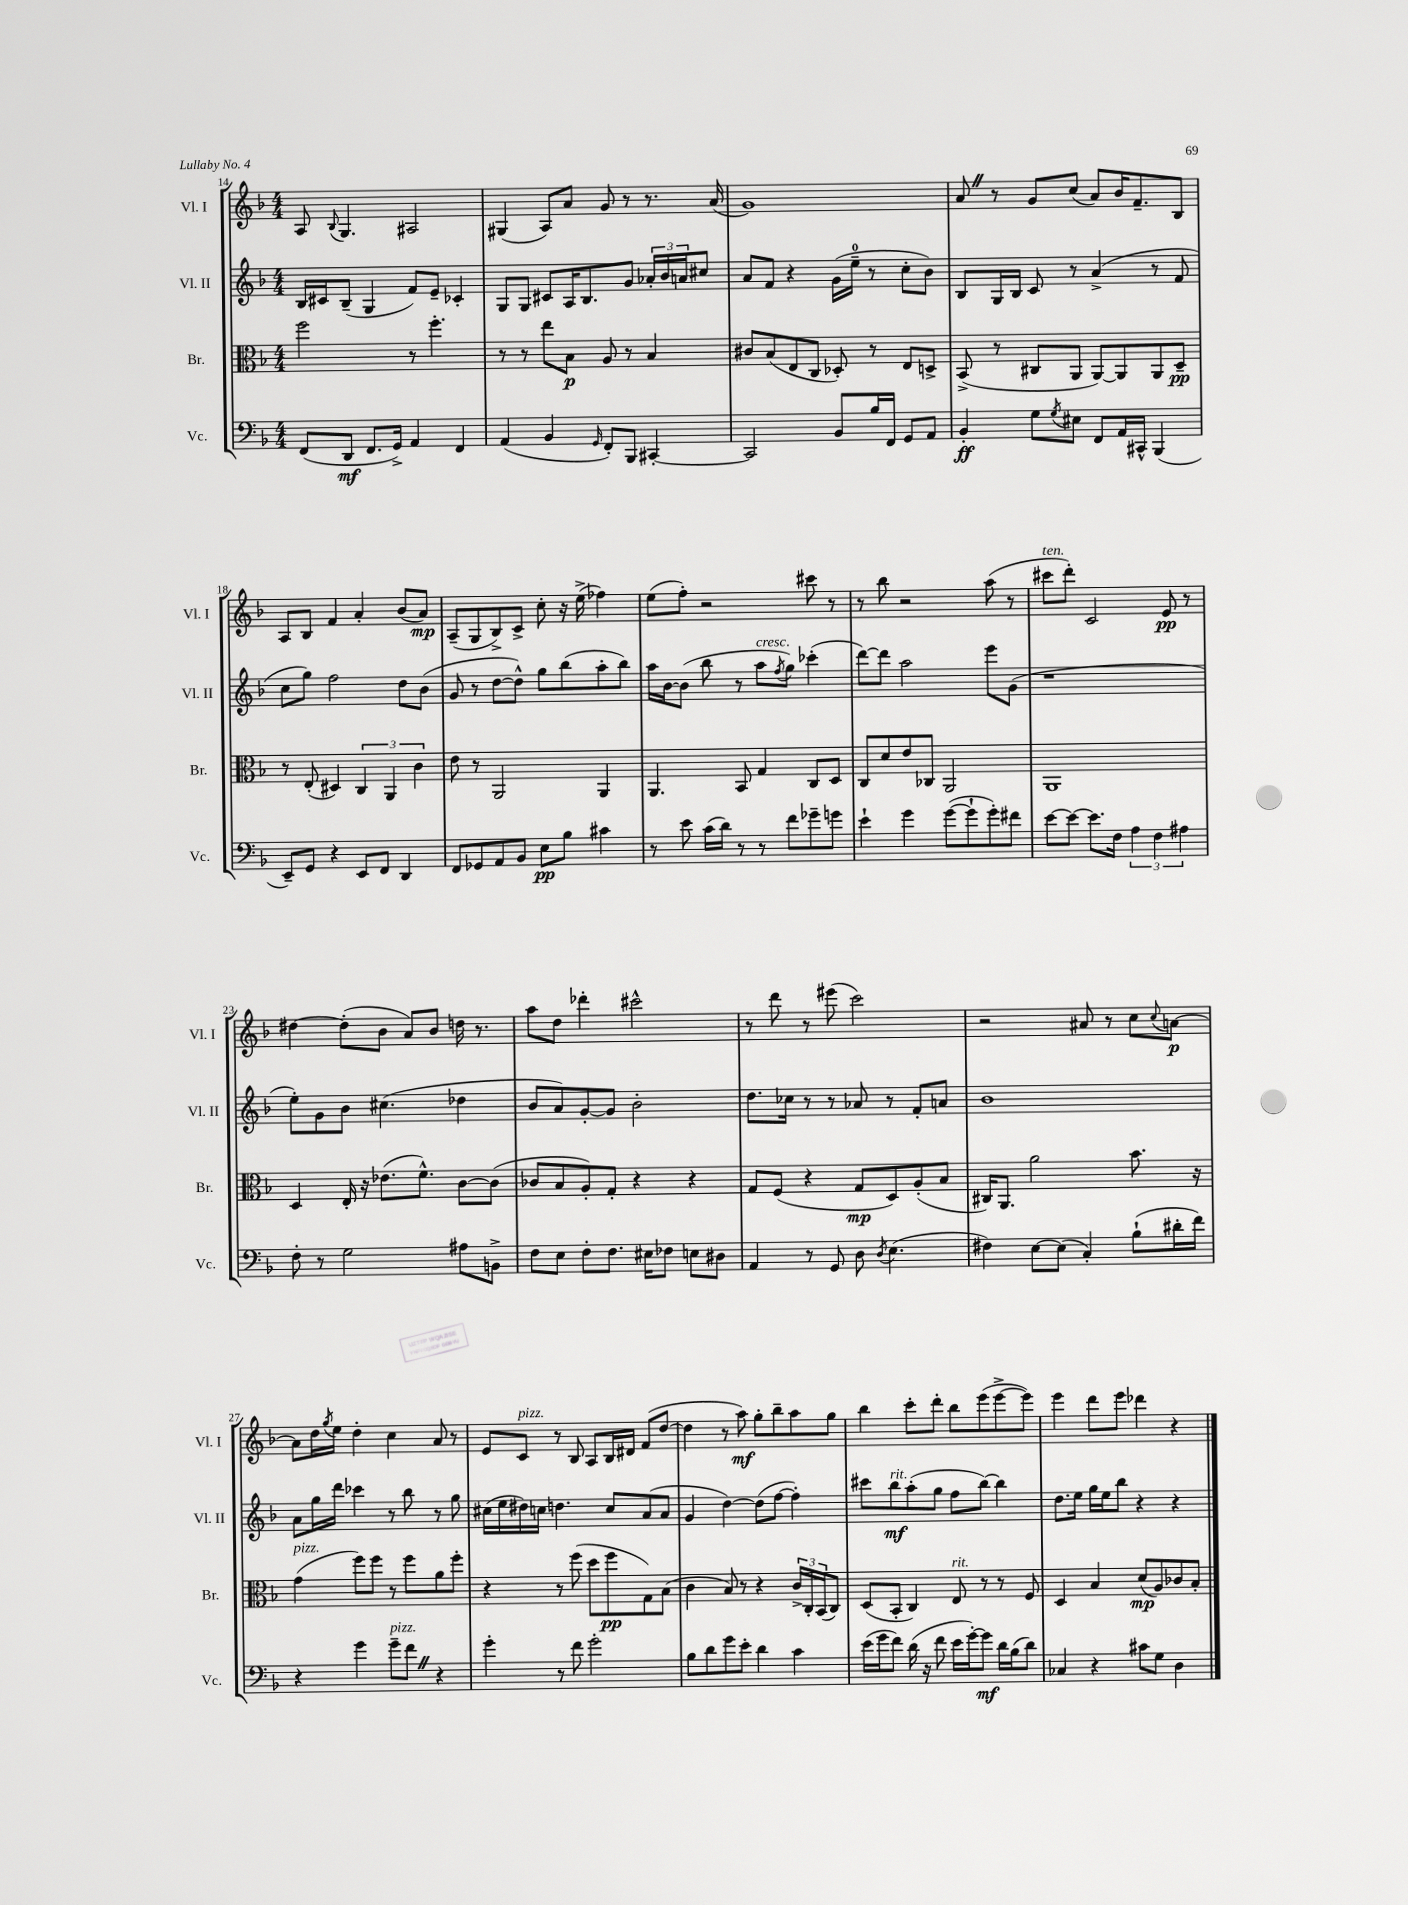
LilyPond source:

<<
\new StaffGroup <<
\new Staff = "s0" \with { instrumentName = "Vl. I" shortInstrumentName = "Vl. I" } {
    \clef treble \key f \major \numericTimeSignature \time 4/4
    a8 \appoggiatura { bes8 } g4. ais2 |
    gis4( a8) a'8 g'8 r8 r8. a'16( |
    g'1) |
    a'8 \once \override BreathingSign.text = \markup { \musicglyph "scripts.caesura.straight" } \breathe r8 g'8 c''8( a'8) bes'16 f'8.-- bes8 |
    a8 bes8 f'4 a'4-. bes'8( a'8\mp) |
    a8--( g8 bes8->) c'8-> c''8-. r16 e''16->( fes''4) |
    e''8( f''8-.) r2 cis'''8 r8 |
    r8 bes''8 r2 a''8( r8 |
    cis'''8^\markup { \italic "ten." } d'''8-.) c'2 e'8\pp r8 |
    dis''4~ dis''8-.( bes'8 a'8) bes'8 d''16 r8. |
    a''8 d''8 des'''4-. cis'''2-^ |
    r8 d'''8 r8 eis'''8( c'''2) |
    r2 ais'8 r8 c''8 \appoggiatura { c''8 } a'8~\p |
    a'8 d''16 \acciaccatura { g''8 } e''16 d''4-. c''4 a'8 r8 |
    e'8 c'8^\markup { \italic "pizz." } r8 bes8 a8 bes16 dis'16 f'8( d''8~ |
    d''4 r8 a''8\mf) g''8-. bes''8-- a''8 g''8 |
    bes''4 c'''8-. d'''8-. bes''8 e'''8( e'''8~-> e'''8) |
    e'''4 d'''8 e'''8 des'''4 r4 \bar "|." |
}
\new Staff = "s1" \with { instrumentName = "Vl. II" shortInstrumentName = "Vl. II" } {
    \clef treble \key f \major \numericTimeSignature \time 4/4
    bes16 cis'16 bes8--( g4 f'8) e'8-- ces'4-. |
    g8 g8 cis'8 a16 bes8. g'8 \tuplet 3/2 { aes'16-. bes'16 a'16 } cis''8 |
    a'8 f'8 r4 g'16( e''16-0-- r8 c''8-. bes'8) |
    bes8 g16 bes16 c'8 r8 a'4->( r8 f'8 |
    c''8 g''8) f''2 d''8 bes'8( |
    g'8 r8 d''8~ d''8-^) g''8 bes''8( a''8-. bes''8) |
    a''16 bes'16~ bes'8( bes''8 r8 a''8^\markup { \italic "cresc." } \acciaccatura { f''8 } g''8) ces'''4-.( |
    d'''8~) d'''8 a''2 e'''8 g'8( |
    r1 |
    e''8-.) g'8 bes'8 cis''4.( des''4 |
    bes'8 a'8) g'8~-. g'8 bes'2-. |
    d''8. ces''16 r8 r8 aes'8 r8 f'8-. a'8 |
    bes'1 |
    a'8 g''16 d'''16 ces'''4 r8 bes''8 r8 g''8 |
    cis''16( e''16 dis''16) c''16 d''4. c''8 a'8( a'8 |
    g'4 d''4~) d''8( f''8~ f''4-.) |
    cis'''8 bes''8\mf^\markup { \italic "rit." } a''8-.( g''8 f''8 bes''8~) bes''4 |
    d''8. e''16 g''16 e''16 bes''8 r4 r4 \bar "|." |
}
\new Staff = "s2" \with { instrumentName = "Br." shortInstrumentName = "Br." } {
    \clef alto \key f \major \numericTimeSignature \time 4/4
    f''2 r8 f''4.-. |
    r8 r8 e''8 bes8\p a8 r8 bes4 |
    cis'8 bes8( e8 c8 des8-.) r8 e8 d8-> |
    bes,8->( r8 cis8 a,8 a,8~) a,8 a,8 d8--\pp |
    r8 e8-.( dis4) \tuplet 3/2 { c4 a,4 c'4 } |
    e'8 r8 a,2 a,4 |
    a,4. bes,8 g4 c8 d8 |
    c8 d'8 e'8 ces8 a,2 |
    a,1 |
    d4 e16-. r16 ees'8.( f'8.-^) c'8~ c'8( |
    ces'8 bes8 a8-.) g8-. r4 r4 |
    g8 f8( r4 g8\mp d8) a8-.( bes8 |
    cis16) a,8. a'2 bes'8. r16 |
    g'4^\markup { \italic "pizz." }( f''8) f''8 r8 f''8 a'8 f''8-. |
    r4 r8 f''8( d''8 f''8\pp g8) bes8( |
    c'4 bes8) r8 r4 \tuplet 3/2 { c'16-> c16-. bes,16( } c8) |
    d8( bes,8-. c4) e8^\markup { \italic "rit." } r8 r8 f8 |
    d4 bes4 d'8\mp( a8) ces'8 bes8-. \bar "|." |
}
\new Staff = "s3" \with { instrumentName = "Vc." shortInstrumentName = "Vc." } {
    \clef bass \key f \major \numericTimeSignature \time 4/4
    f,8( d,8\mf f,8. g,16->) a,4 f,4 |
    a,4( bes,4 \grace { g,16 } f,8-.) bes,,8 cis,4~-. |
    cis,2 bes,8 bes16 f,16 g,8 a,8 |
    bes,4-.\ff g8 \acciaccatura { g8 } eis8 f,8 a,16 cis,16-^ bes,,4( |
    e,8--) g,8 r4 e,8 f,8 d,4 |
    f,8 ges,8 a,8 bes,8 e8\pp bes8 cis'4 |
    r8 e'8 c'16( d'16) r8 r8 f'8 ges'8-- g'8 |
    e'4-! g'4 g'8~( g'8-! g'8-.) fis'8 |
    e'8~ e'8~ e'8. f16 \tuplet 3/2 { a4 f4 ais4 } |
    f8-. r8 g2 ais8 b,8-> |
    f8 e8 f8-. f8. eis16 fes8 e8 dis8 |
    a,4 r8 g,8 d8 \acciaccatura { d8 } e4.( |
    fis4) e8~ e8( c4-.) bes8-!( dis'16-. f'16) |
    r4 g'4 g'8--^\markup { \italic "pizz." } f'8 \once \override BreathingSign.text = \markup { \musicglyph "scripts.caesura.straight" } \breathe r4 |
    g'4-. r8 f'8 g'2-. |
    bes8 d'8 g'8 e'8-. d'4 c'4 |
    e'16( g'16 f'8) d'16( r16 f'8 e'16 g'16~-.) g'8\mf d'16 bes16( d'8) |
    ces4 r4 cis'8 g8 d4 \bar "|." |
}
>>
>>
\layout { \context { \Score currentBarNumber = #14 } }
